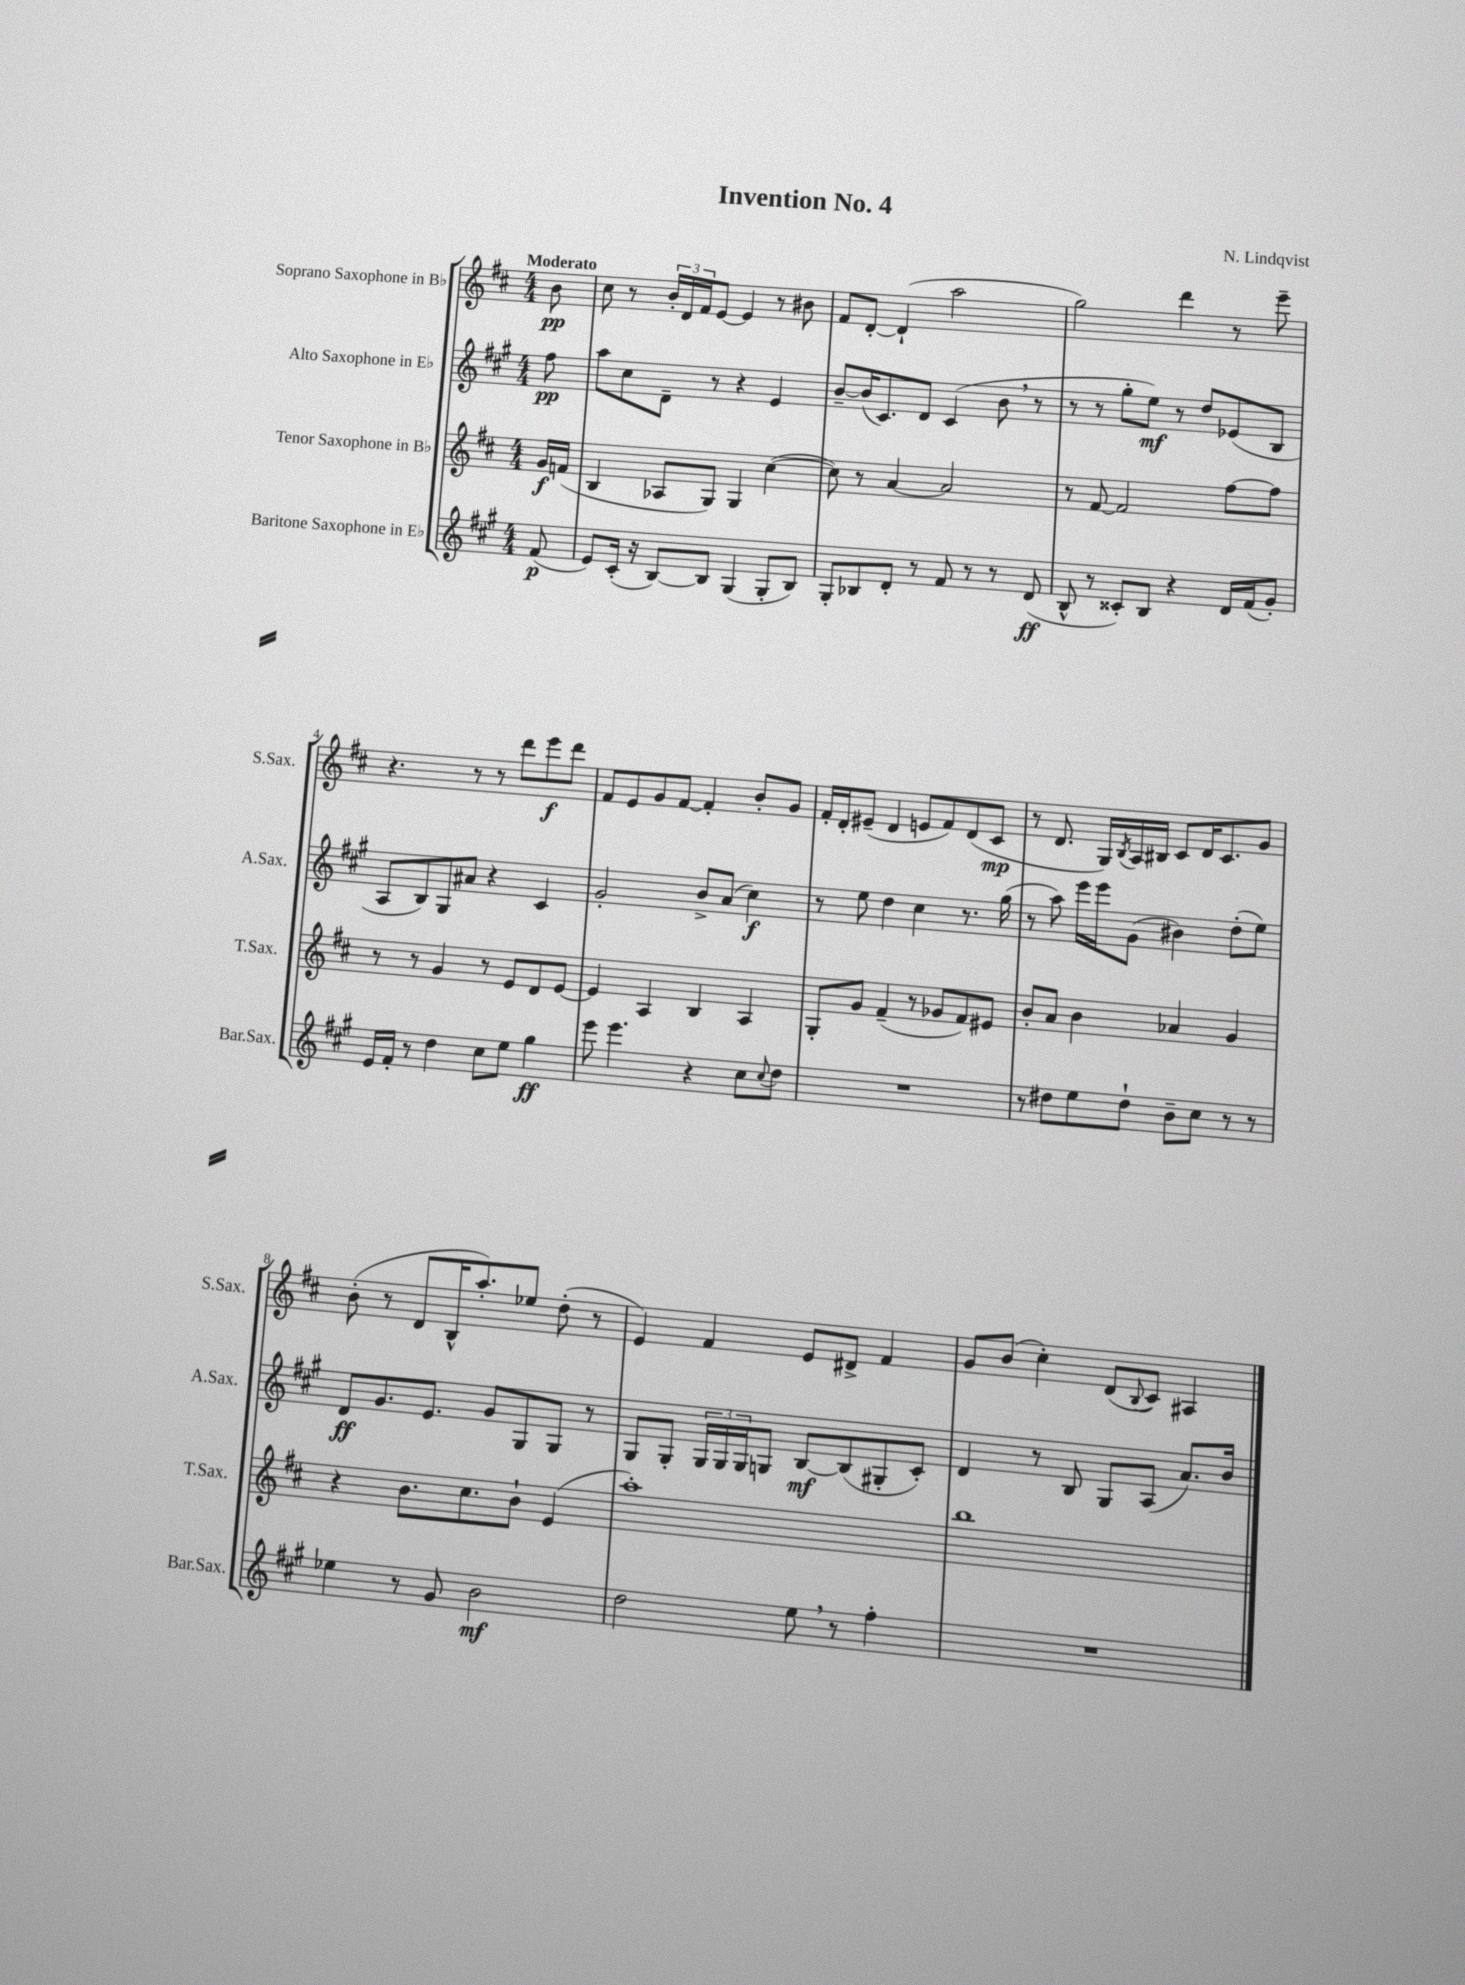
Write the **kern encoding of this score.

**kern	**kern	**kern	**kern
*staff4	*staff3	*staff2	*staff1
*clefG2	*clefG2	*clefG2	*clefG2
*k[f#c#g#]	*k[f#c#]	*k[f#c#g#]	*k[f#c#]
*M4/4	*M4/4	*M4/4	*M4/4
(8f#	16g	8ff#	8b
.	(16f	.	.
=	=	=	=
8e)	4B	8aa	8cc#
(16c#'	.	8cc#	8r
16r	.	.	.
[8B)	8A-	8d~	24b'
.	.	.	24d
.	.	.	24f#
8B]	8G)	8r	[8e
(4G#	4G	4r	4e]
8G#'	([4cc#	4e	8r
8B)	.	.	8b#
=	=	=	=
8G#'	8cc#])	[8b~	8f#
8B-	8r	(16b]	[8d'
.	.	8.c#)	.
8d'	[4a	.	(4d`]
8r	.	8d	.
8f#	2a]	(4c#	2aa
8r	.	.	.
8r	.	8b	.
(8d	.	8r	.
=	=	=	=
8B^^	8r	8r	2gg)
8r	[8f#	8r	.
8c##')	2f#]	8gg#'	.
8B	.	8ee)	.
4r	.	8r	4ddd
.	.	8dd	.
16d	[8ff#	(8e-	8r
(16f#	.	.	.
8g#')	8ff#]	8B	8eee~
=	=	=	=
16e	8r	8A	4.r
16f#'	.	.	.
8r	8r	8B)	.
4dd	4g	8G#	.
.	.	8a#	8r
8cc#	8r	4r	8r
8ee	8e	.	8ddd
4gg#	8d	4c#	8eee
.	[8e	.	8ddd
=	=	=	=
8eee	4e]	2g#'	8f#
4.eee	.	.	8e
.	4A	.	8g
.	.	.	[8f#
4r	4B	8b^	4f#']
.	.	(8a	.
8cc#	4A	4cc#)	8b'
8qqcc#	.	.	.
8dd	.	.	8g
=	=	=	=
1r	8G'	8r	16f#'
.	.	.	16d'
.	8g	8ee	(8e#~
.	(4f#~	4dd	4d
.	8r	4cc#	8e
.	8g-	.	8f#)
.	8f#)	8.r	(8d
.	8e#	.	8c#
.	.	(16gg#	.
=	=	=	=
8r	8b'	8r	8r
8dd#	8a	8aa)	8.d
8ee	4b	16eee	.
.	.	16eee	16G)
.	.	.	8qB
8dd#`	.	(8g#	16A
.	.	.	16B#
8b~	4a-	4b#)	8c#
8cc#	.	.	16d
.	.	.	8.c#
8r	4g	(8dd'	.
8r	.	8ee)	8g
=	=	=	=
4ee-	4r	8d	(8b'
.	.	8.g#	8r
8r	8.b	.	8d
.	.	8.e	.
8g#	.	.	16B^^
.	8.cc#	.	8.aa')
2b	.	8g#	.
.	8b`	8G#	8ee-
.	(4e	8G#	(8dd'
.	.	8r	8r
=	=	=	=
2dd	1aa')	8G#	4e)
.	.	8G#'	.
.	.	24G#	4f#
.	.	24G#	.
.	.	24G#	.
.	.	8G	.
8ee	.	[8B	8e
8r	.	(8B]	8d#^
4ff#'	.	8G#'	4f#
.	.	8c#')	.
=	=	=	=
1r	1bb	4d	8g
.	.	.	(8b
.	.	8r	4cc#')
.	.	8B	.
.	.	8G#	(8d
.	.	.	8qqB
.	.	(8A	8c#)
.	.	8.a)	4A#
.	.	16b	.
==	==	==	==
*-	*-	*-	*-
